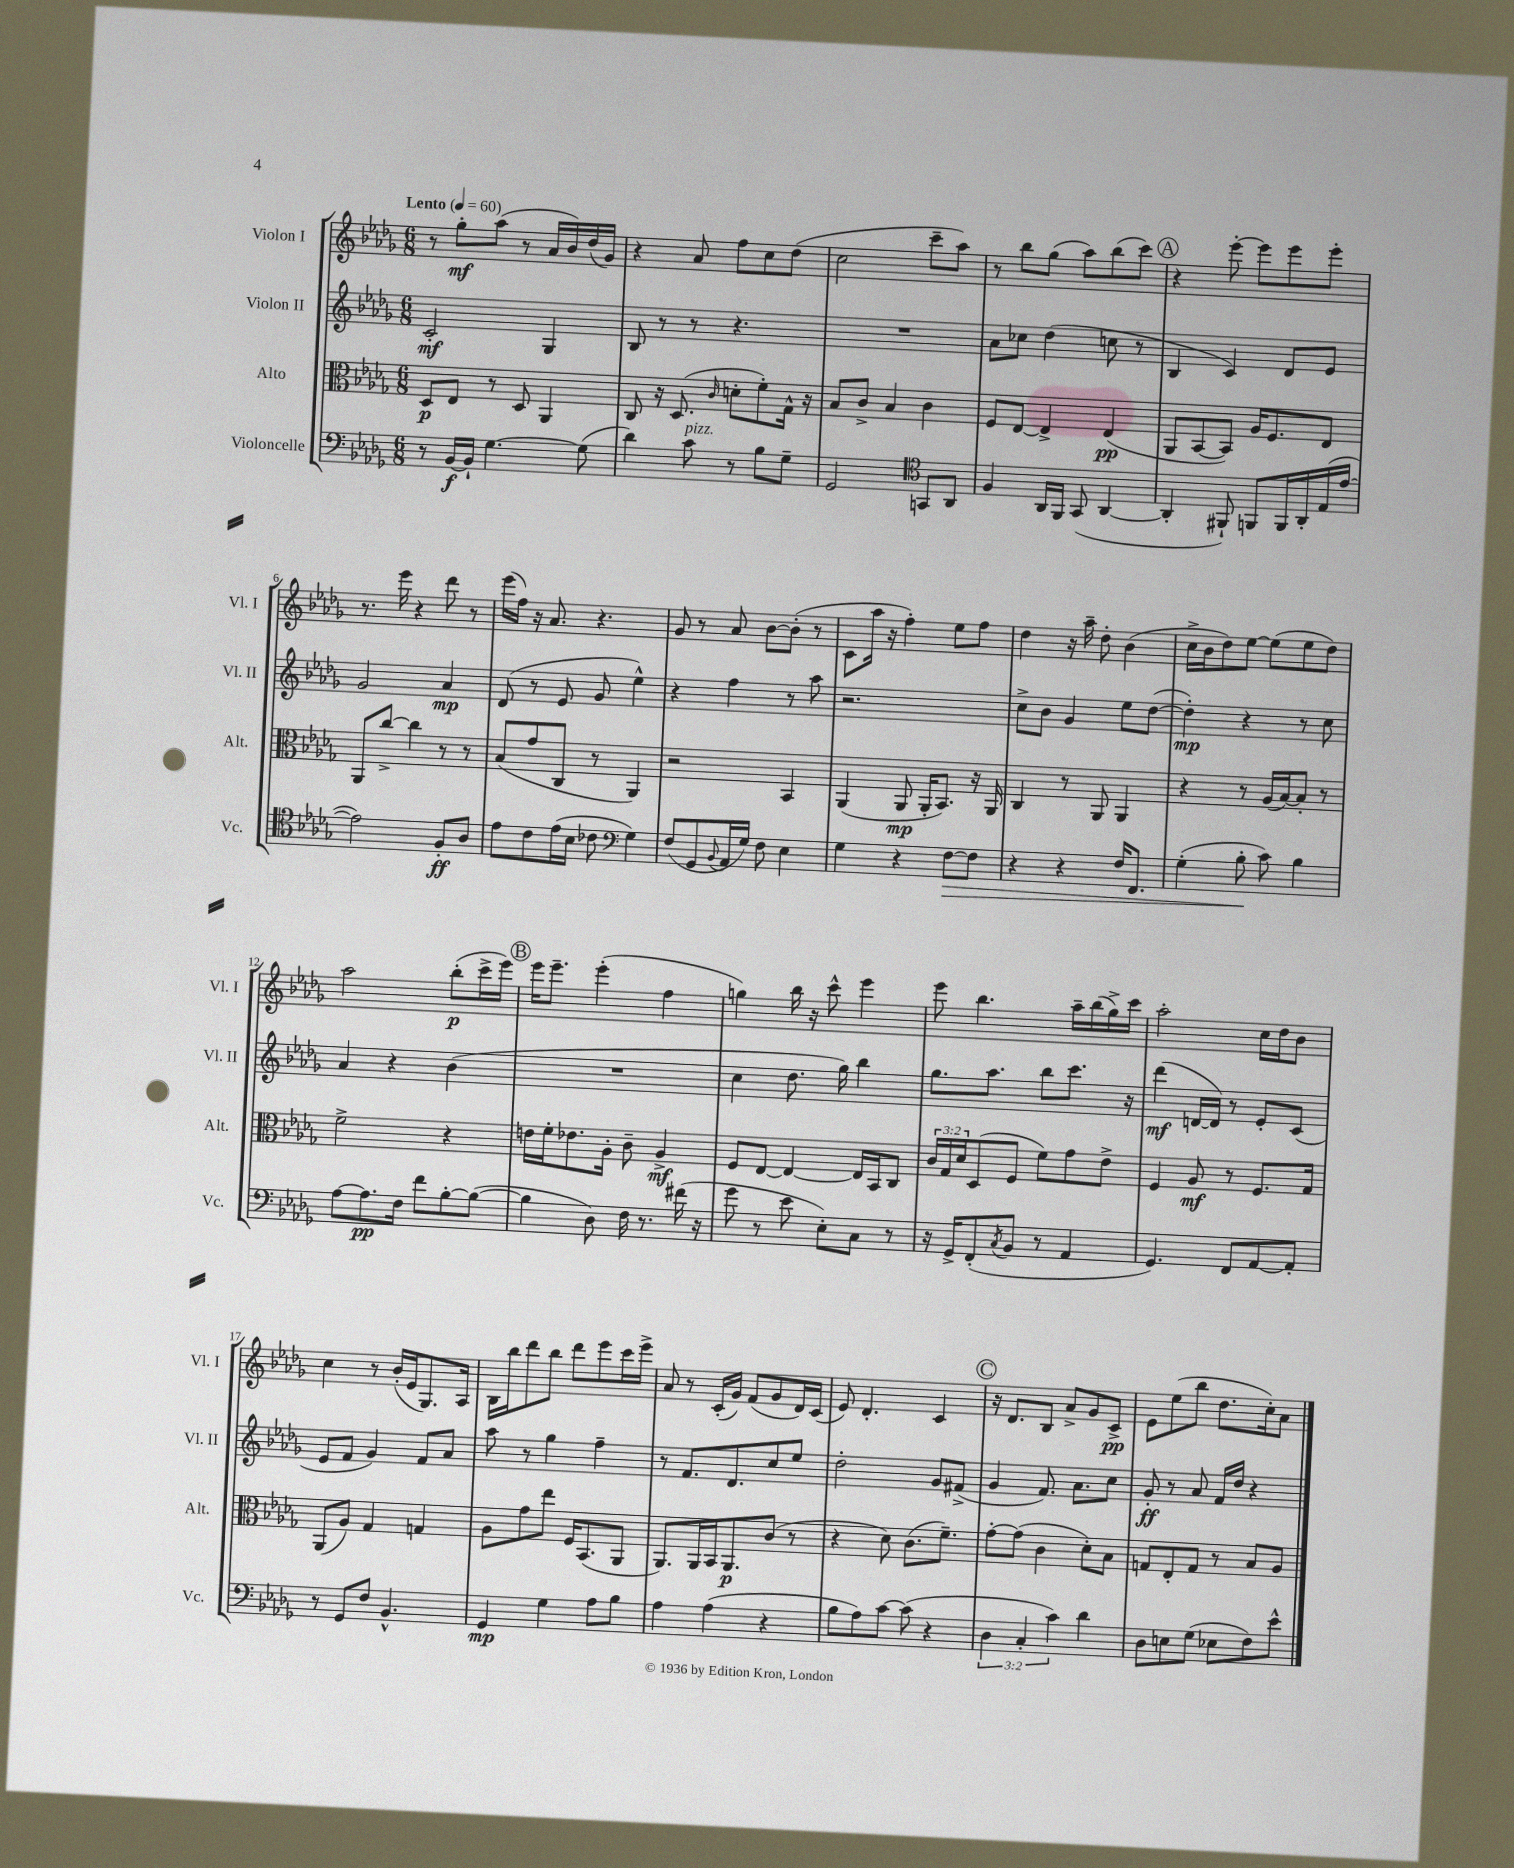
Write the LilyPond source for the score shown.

<<
\new StaffGroup <<
\new Staff = "s0" \with { instrumentName = "Violon I" shortInstrumentName = "Vl. I" } {
    \clef treble \key des \major \numericTimeSignature \time 6/8 \tempo "Lento" 4 = 60
    r8 ges''8-.\mf aes''8( r8 aes'16 bes'16) des''16( ges'16) |
    r4 aes'8 f''8 c''8 des''8( |
    c''2 c'''8-- aes''8) |
    r8 bes''8 ges''8( aes''8) bes''8( c'''8) |
    \mark \markup { \circle "A" } r4 ees'''8~-. ees'''8 ees'''8 ees'''8-. |
    r8. ees'''16 r4 des'''8 r8 |
    ees'''16( f''16) r16 aes'8. r4. |
    ges'8 r8 aes'8 bes'8~ bes'8-.( r8 |
    c'8 aes''16 r16 f''4-.) ees''8 f''8 |
    des''4 r16 aes''16-- des''8-. bes'4( |
    c''16-> bes'16 des''8) ees''8~ ees''8( ees''8 des''8) |
    aes''2 bes''8-.\p( c'''16-> ees'''16) |
    \mark \markup { \circle "B" } ees'''16 ees'''8.-- ees'''4-.( f''4 |
    g''4) bes''16 r16 c'''8-^ ees'''4 |
    ees'''8 bes''4. aes''16-- bes''16( ges''16->) c'''16 |
    aes''2-. c''16 des''16 bes'8 |
    c''4 r8 bes'16-.( ees'16 ges8.) aes16 |
    bes16 bes''16 des'''8 bes''8 des'''8 ees'''8 c'''16 ees'''16-> |
    aes'8 r8 c'16-.( ges'16) f'8( ges'8 des'16) c'16( |
    ees'8) des'4.-. c'4 |
    \mark \markup { \circle "C" } r16 des'8. bes8 aes'8-> ges'8 c'8->\pp |
    ees'8 ees''8( bes''8 des''8. c''16-.) aes'8 \bar "|." |
}
\new Staff = "s1" \with { instrumentName = "Violon II" shortInstrumentName = "Vl. II" } {
    \clef treble \key des \major \numericTimeSignature \time 6/8
    c'2-.\mf ges4 |
    bes8 r8 r8 r4. |
    R2. |
    aes'8 ces''8 des''4( c''8 r8 |
    \mark \markup { \circle "A" } bes4 c'4) des'8 ees'8 |
    ges'2 aes'4\mp |
    des'8( r8 ees'8 ges'8 ees''4-^) |
    r4 f''4 r8 aes''8 |
    r2. |
    c''8-> bes'8 ges'4 ees''8 des''8~( |
    des''4-.\mp) r4 r8 c''8 |
    aes'4 r4 bes'4( |
    \mark \markup { \circle "B" } R2. |
    c''4 des''8. ges''16) bes''4 |
    ges''8. aes''8. bes''8 c'''8. r16 |
    des'''4\mf( d'16~ d'16) r8 ees'8-. c'8( |
    ees'8 f'8 ges'4) f'8 aes'8 |
    aes''8 r8 ges''4 f''4-- |
    r8 f'8. des'8. c''8 ees''8 |
    des''2-. ges'8 fis'8->( |
    \mark \markup { \circle "C" } ges'4 f'8.) aes'8. c''8 |
    ges'8-.\ff r8 aes'8 f'16 des''16 r4 \bar "|." |
}
\new Staff = "s2" \with { instrumentName = "Alto" shortInstrumentName = "Alt." } {
    \clef alto \key des \major \numericTimeSignature \time 6/8 \override Staff.TupletNumber.text = #tuplet-number::calc-fraction-text
    des8\p ees8 r8 des8 aes,4 |
    c8 r16 des8.( \grace { c'16 } d'8-. f'8-.) ges16-^ r16 |
    bes8 c'8-> bes4 c'4 |
    f8 ees8~ ees4-> ees4\pp( |
    \mark \markup { \circle "A" } aes,8 bes,8~ bes,8) aes16 f8. ees8 |
    aes,8 c''8~-> c''4 r8 r8 |
    bes8( ges'8 c8 r8 aes,4) |
    r2 bes,4 |
    aes,4( aes,8\mp aes,16-. bes,8.) r16 aes,16 |
    c4 r8 aes,8 aes,4 |
    r4 r8 aes16( bes16~) bes8-. r8 |
    f'2-> r4 |
    \mark \markup { \circle "B" } e'16 f'16-. ees'8. aes16-. c'8-- aes4->\mf |
    f8 ees8~ ees4~ ees16 bes,16 c8 |
    \tuplet 3/2 { c'16 ges16 des'16 } des8( f8 f'8) ges'8 ees'8-> |
    f4 aes8\mf r8 f8. ges16 |
    aes,8( aes8) ges4 g4 |
    aes8 ges'8 ees''8 f16 bes,8.( aes,8 |
    aes,8.) aes,16 bes,16 aes,8.\p c'8( r8 |
    r4 des'8) c'8.( f'8.--) |
    \mark \markup { \circle "C" } ges'8~-. ges'8( c'4 des'8-.) bes8 |
    g8 ees8-. g8 r8 bes8 aes8 \bar "|." |
}
\new Staff = "s3" \with { instrumentName = "Violoncelle" shortInstrumentName = "Vc." } {
    \clef bass \key des \major \numericTimeSignature \time 6/8 \override Staff.TupletNumber.text = #tuplet-number::calc-fraction-text
    r8 bes,16~\f bes,16-! ges4.~ ges8( |
    des'4) c'8^\markup { \italic "pizz." } r8 bes8 ges8-- |
    ges,2 \clef tenor g,8 aes,8 |
    f4 aes,16 f,16 ges,8( aes,4~ |
    \mark \markup { \circle "A" } aes,4-. fis,8-!) f,8 f,16 aes,16-. ees16( ees'16~ |
    ees'2) f8-.\ff aes8 |
    ees'8 c'8 ees'16( bes16 ces'8 \clef bass ges4) |
    f8( ges,8 \appoggiatura { bes,8 } aes,16 ges16) f8 ees4 |
    ges4 r4 f8~\> f8 |
    r4 r4 f16 f,8. |
    ges4-.( bes8-.\! c'8) bes4 |
    aes8~ aes8.\pp f16 f'8 bes8~-. bes8~( |
    \mark \markup { \circle "B" } bes4 des8) f16 r8. fis'16( r16 |
    ges'8 r8 ees'8 ees8-.) c8 r8 |
    r16 ges,16-> f,8-.( \acciaccatura { c8 } bes,8 r8 aes,4 |
    ges,4.) f,8 aes,8~ aes,8-. |
    r8 ges,8 f8 bes,4.-^ |
    ges,4\mp ges4 aes8 bes8 |
    aes4 aes4( r4 |
    bes8 aes8) c'8~ c'8( r4 |
    \mark \markup { \circle "C" } \tuplet 3/2 { des4 c4-. c'4) } des'4 |
    des8 e8 ges8( ees8 f8) ees'8-^ \bar "|." |
}
>>
>>
